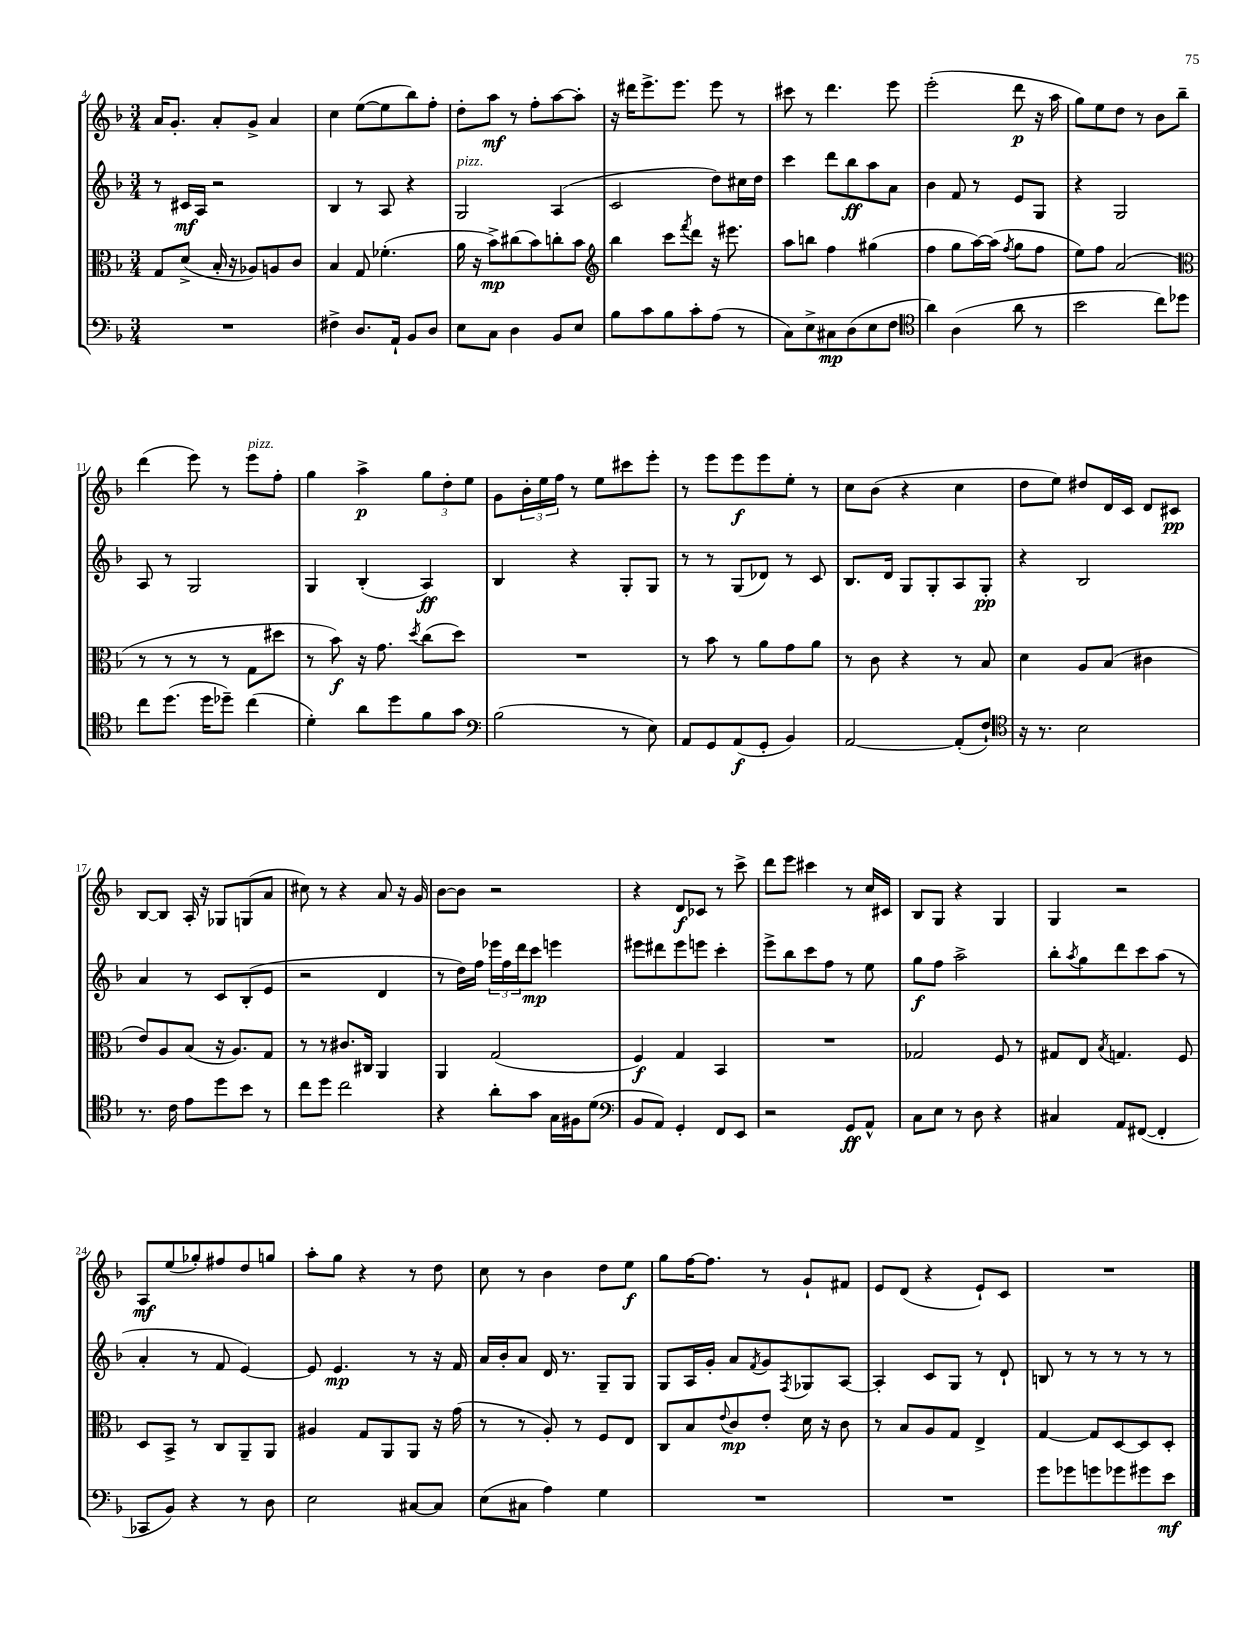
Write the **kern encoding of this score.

**kern	**dynam	**kern	**dynam	**kern	**dynam	**kern	**dynam
*part4	*part4	*part3	*part3	*part2	*part2	*part1	*part1
*staff4	*staff4	*staff3	*staff3	*staff2	*staff2	*staff1	*staff1
*clefF4	*	*clefC3	*	*clefG2	*	*clefG2	*
*k[b-]	*	*k[b-]	*	*k[b-]	*	*k[b-]	*
*M3/4	*	*M3/4	*	*M3/4	*	*M3/4	*
=4	=4	=4	=4	=4	=4	=4	=4
2.r	.	8G/L	.	8r	.	16a/KL	.
.	.	.	.	.	.	8.g'/J	.
.	.	(8d^/J	.	16c#X/LL	mf	.	.
.	.	.	.	16A/JJ	.	.	.
.	.	16B-'/	.	2r	.	8a'/L	.
.	.	16r	.	.	.	.	.
.	.	8A-X/L)	.	.	.	8g^/J	.
.	.	8An/	.	.	.	4a/	.
.	.	8c/J	.	.	.	.	.
=5	=5	=5	=5	=5	=5	=5	=5
4F#X^\	.	4B-/	.	4B-/	.	4cc\	.
8.D/L	.	8G/	.	8r	.	([8ee\L	.
.	.	(4.f-X'\	.	8A/	.	8ee\]	.
16AA`/Jk	.	.	.	.	.	.	.
8BB-/L	.	.	.	4r	.	8bb-\)	.
8D/J	.	.	.	.	.	8ff'\J	.
=6	=6	=6	=6	=6	=6	=6	=6
!	!	!	!	!LO:TX:a:i:t=pizz.	!	!	!
8E\L	.	16a\	.	2G/	.	8dd'\L	.
.	.	16r	.	.	.	.	.
8C\J	.	8b-^\L)	mp	.	.	8aa\J	mf
4D\	.	(8cc#X\	.	.	.	8r	.
.	.	8b-\)	.	.	.	8ff'\L	.
8BB-/L	.	8ccn'\	.	(4A/	.	[8aa\	.
8E/J	.	8b-\J	.	.	.	8aa'\J]	.
=7	=7	=7	=7	=7	=7	=7	=7
*	*	*clefG2	*	*	*	*	*
8B-\L	.	4bb-\	.	2c/	.	16r	.
.	.	.	.	.	.	16ddd#X\KL	.
8c\	.	.	.	.	.	8.eee^\	.
8B-\	.	8ccc\L	.	.	.	.	.
.	.	.	.	.	.	8.eee\J	.
.	.	8qfff/	.	.	.	.	.
8c'\	.	8ddd\J	.	.	.	.	.
(8A\J	.	16r	.	8dd\L)	.	8eee\	.
.	.	8.eee#X\	.	.	.	.	.
8r	.	.	.	16cc#X\L	.	8r	.
.	.	.	.	16dd\JJ	.	.	.
=8	=8	=8	=8	=8	=8	=8	=8
8C\L)	.	8aa\L	.	4ccc\	.	8ccc#X\	.
8E^\	.	8bbn\J	.	.	.	8r	.
8C#X\	mp	4ff\	.	8ddd\L	.	4.ddd\	.
(8D\	.	.	.	8bb-\	ff	.	.
8E\	.	(4gg#X\	.	8aa\	.	.	.
8F\J	.	.	.	8a\J	.	8eee\	.
=9	=9	=9	=9	=9	=9	=9	=9
*clefC4	*	*	*	*	*	*	*
4a\)	.	4ff\	.	4b-\	.	(2eee'\	.
(4A\	.	8gg\L	.	8f/	.	.	.
.	.	[16aa\L)	.	8r	.	.	.
.	.	(16aa\JJ]	.	.	.	.	.
.	.	8qff/	.	.	.	.	.
8a\	.	8gg\L	.	8e/L	.	8ddd\	p
8r	.	8ff\J	.	8G/J	.	16r	.
.	.	.	.	.	.	16aa\	.
=10	=10	=10	=10	=10	=10	=10	=10
2b-\	.	8ee\L)	.	4r	.	8gg\L)	.
.	.	8ff\J	.	.	.	8ee\	.
.	.	(2a/	.	2G/	.	8dd\J	.
.	.	.	.	.	.	8r	.
8cc\L)	.	.	.	.	.	8b-\L	.
8dd-X\J	.	.	.	.	.	8bb-~\J	.
!!LO:LB:g=z
=11	=11	=11	=11	=11	=11	=11	=11
*	*	*clefC3	*	*	*	*	*
8cc\L	.	8r	.	8A/	.	(4ddd\	.
(8.dd\J	.	8r	.	8r	.	.	.
.	.	8r	.	2G/	.	8eee\)	.
16dd\KL	.	.	.	.	.	.	.
8dd-X~\J)	.	8r	.	.	.	8r	.
!	!	!	!	!	!	!LO:TX:a:i:t=pizz.	!
(4cc\	.	8G\L	.	.	.	8eee\L	.
.	.	8dd#X\J	.	.	.	8ff'\J	.
=12	=12	=12	=12	=12	=12	=12	=12
4d'\)	.	8r	.	4G/	.	4gg\	.
.	.	8b-\)	f	.	.	.	.
8a\L	.	16r	.	(4B-'/	.	4aa^\	p
.	.	8.g\	.	.	.	.	.
8dd\	.	.	.	.	.	.	.
.	.	8qdd/	.	.	.	.	.
8f\	.	(8cc\L	.	4A/)	ff	12gg\L	.
.	.	.	.	.	.	12dd'\	.
8g\J	.	8dd\J)	.	.	.	.	.
.	.	.	.	.	.	12ee\J	.
=13	=13	=13	=13	=13	=13	=13	=13
*clefF4	*	*	*	*	*	*	*
(2B-\	.	2.r	.	4B-/	.	8g\L	.
.	.	.	.	.	.	24b-'\L	.
.	.	.	.	.	.	24ee\	.
.	.	.	.	.	.	24ff\JJ	.
.	.	.	.	4r	.	8r	.
.	.	.	.	.	.	8ee\L	.
8r	.	.	.	8G'/L	.	8ccc#X\	.
8E\)	.	.	.	8G/J	.	8eee'\J	.
=14	=14	=14	=14	=14	=14	=14	=14
8AA/L	.	8r	.	8r	.	8r	.
8GG/	.	8b-\	.	8r	.	8eee\L	.
(8AA/	f	8r	.	(8G/L	.	8eee\	f
8GG'/J	.	8a\L	.	8d-X/J)	.	8eee\	.
4BB-/)	.	8g\	.	8r	.	8ee'\J	.
.	.	8a\J	.	8c/	.	8r	.
=15	=15	=15	=15	=15	=15	=15	=15
[2AA/	.	8r	.	8.B-/L	.	8cc\L	.
.	.	8c\	.	.	.	(8b-\J	.
.	.	.	.	16d/Jk	.	.	.
.	.	4r	.	8G/L	.	4r	.
.	.	.	.	8G'/	.	.	.
(8AA'/L]	.	8r	.	8A/	.	4cc\	.
8F`/J)	.	8B-/	.	8G'/J	pp	.	.
=16	=16	=16	=16	=16	=16	=16	=16
*clefC4	*	*	*	*	*	*	*
16r	.	4d\	.	4r	.	8dd\L	.
8.r	.	.	.	.	.	.	.
.	.	.	.	.	.	8ee\J)	.
2B-\	.	8A/L	.	2B-/	.	8dd#X/L	.
.	.	(8B-/J	.	.	.	16d/L	.
.	.	.	.	.	.	16c/JJ	.
.	.	4c#X\	.	.	.	8d/L	.
.	.	.	.	.	.	8c#X/J	pp
!!LO:LB:g=z
=17	=17	=17	=17	=17	=17	=17	=17
8.r	.	8e/L)	.	4a/	.	[8B-/L	.
.	.	8A/	.	.	.	8B-/J]	.
16c\	.	.	.	.	.	.	.
8e\L	.	(8B-/J	.	8r	.	16A'/	.
.	.	.	.	.	.	16r	.
8dd\	.	16r	.	8c/L	.	8G-X/L	.
.	.	8.A/L)	.	.	.	.	.
8b-\J	.	.	.	(8B-'/	.	(8Gn/	.
8r	.	8G/J	.	8e/J	.	8a/J	.
=18	=18	=18	=18	=18	=18	=18	=18
8cc\L	.	8r	.	2r	.	8cc#X\)	.
8dd\J	.	8r	.	.	.	8r	.
2cc\	.	8.c#X/L	.	.	.	4r	.
.	.	16C#X/Jk	.	.	.	.	.
.	.	4AA/	.	4d/	.	8a/	.
.	.	.	.	.	.	16r	.
.	.	.	.	.	.	16g/	.
=19	=19	=19	=19	=19	=19	=19	=19
4r	.	4AA/	.	8r	.	[8b-\L	.
.	.	.	.	16dd\LL)	.	8b-\J]	.
.	.	.	.	16ff\JJ	.	.	.
8a'\L	.	(2G/	.	24eee-X\LL	.	2r	.
.	.	.	.	24ff\	.	.	.
.	.	.	.	24ddd\J	.	.	.
8g\J	.	.	.	8ccc\J	mp	.	.
16G\LL	.	.	.	4eeen\	.	.	.
16F#X\J	.	.	.	.	.	.	.
(8d\J	.	.	.	.	.	.	.
=20	=20	=20	=20	=20	=20	=20	=20
*clefF4	*	*	*	*	*	*	*
8BB-/L	.	4F/)	f	8eee#X\L	.	4r	.
8AA/J)	.	.	.	8ddd#X\	.	.	.
4GG'/	.	4G/	.	8eee#\	.	8d/L	f
.	.	.	.	8eeen\J	.	8c-X/J	.
8FF/L	.	4BB-/	.	4ccc'\	.	8r	.
8EE/J	.	.	.	.	.	8ccc^\	.
=21	=21	=21	=21	=21	=21	=21	=21
2r	.	2.r	.	8eee^\L	.	8ddd\L	.
.	.	.	.	8bb-\	.	8eee\J	.
.	.	.	.	8ccc\	.	4ccc#X\	.
.	.	.	.	8ff\J	.	.	.
8GG/L	ff	.	.	8r	.	8r	.
8AA^^/J	.	.	.	8ee\	.	16cc/LL	.
.	.	.	.	.	.	16c#X/JJ	.
=22	=22	=22	=22	=22	=22	=22	=22
8C\L	.	2G-X/	.	8gg\L	f	8B-/L	.
8E\J	.	.	.	8ff\J	.	8G/J	.
8r	.	.	.	2aa^\	.	4r	.
8D\	.	.	.	.	.	.	.
4r	.	8F/	.	.	.	4G/	.
.	.	8r	.	.	.	.	.
=23	=23	=23	=23	=23	=23	=23	=23
4C#X/	.	8G#X/L	.	8bb-'\L	.	4G/	.
.	.	.	.	8qaa/	.	.	.
.	.	8E/J	.	8gg\	.	.	.
.	.	8qB-/	.	.	.	.	.
8AA/L	.	4.Gn/	.	8ddd\	.	2r	.
([8FF#X/J	.	.	.	8ccc\	.	.	.
4FF#'/]	.	.	.	(8aa\J	.	.	.
.	.	8F/	.	8r	.	.	.
!!LO:LB:g=z
=24	=24	=24	=24	=24	=24	=24	=24
8CC-X/L	.	8D/L	.	4a'/	.	8A/L	mf
8BB-/J)	.	8BB-^/J	.	.	.	(8ee/	.
4r	.	8r	.	8r	.	8gg-X'/)	.
.	.	8C/L	.	8f/	.	8ff#X/	.
8r	.	8AA~/	.	[4e/)	.	8dd/	.
8D\	.	8AA/J	.	.	.	8ggn/J	.
=25	=25	=25	=25	=25	=25	=25	=25
2E\	.	4A#X/	.	8e/]	.	8aa'\L	.
.	.	.	.	4.e/	mp	8gg\J	.
.	.	8G/L	.	.	.	4r	.
.	.	8AA/	.	.	.	.	.
[8C#X/L	.	8AA/J	.	8r	.	8r	.
8C#/J]	.	16r	.	16r	.	8dd\	.
.	.	(16g\	.	16f/	.	.	.
=26	=26	=26	=26	=26	=26	=26	=26
(8E\L	.	8r	.	16a/LL	.	8cc\	.
.	.	.	.	16b-'/J	.	.	.
8C#X\J	.	8r	.	8a/J	.	8r	.
4A\)	.	8A'/)	.	16d/	.	4b-\	.
.	.	.	.	8.r	.	.	.
.	.	8r	.	.	.	.	.
4G\	.	8F/L	.	8G~/L	.	8dd\L	.
.	.	8E/J	.	8G/J	.	8ee\J	f
=27	=27	=27	=27	=27	=27	=27	=27
2.r	.	8C/L	.	8G/L	.	8gg\L	.
.	.	8B-/	.	16A/L	.	[16ff\K	.
.	.	.	.	16g'/JJ	.	8.ff\J]	.
.	.	8qqe/	.	.	.	.	.
.	.	8c/	mp	8a/L	.	.	.
.	.	.	.	8qf/	.	.	.
.	.	8e'/J	.	8g/	.	8r	.
.	.	.	.	8qF/	.	.	.
.	.	16d\	.	8G-X/	.	8g`/L	.
.	.	16r	.	.	.	.	.
.	.	8c\	.	[8A/J	.	8f#X/J	.
=28	=28	=28	=28	=28	=28	=28	=28
2.r	.	8r	.	4A'/]	.	8e/L	.
.	.	8B-/L	.	.	.	(8d/J	.
.	.	8A/	.	8c/L	.	4r	.
.	.	8G/J	.	8G/J	.	.	.
.	.	4E^/	.	8r	.	8e`/L)	.
.	.	.	.	8d`/	.	8c/J	.
=29	=29	=29	=29	=29	=29	=29	=29
8g\L	.	[4G/	.	8Bn/	.	2.r	.
8g-X\	.	.	.	8r	.	.	.
8gn\	.	8G/L]	.	8r	.	.	.
8g-X\	.	[8D/	.	8r	.	.	.
8g#X\	.	8D/]	.	8r	.	.	.
8e\J	mf	8D'/J	.	8r	.	.	.
==	==	==	==	==	==	==	==
*-	*-	*-	*-	*-	*-	*-	*-
